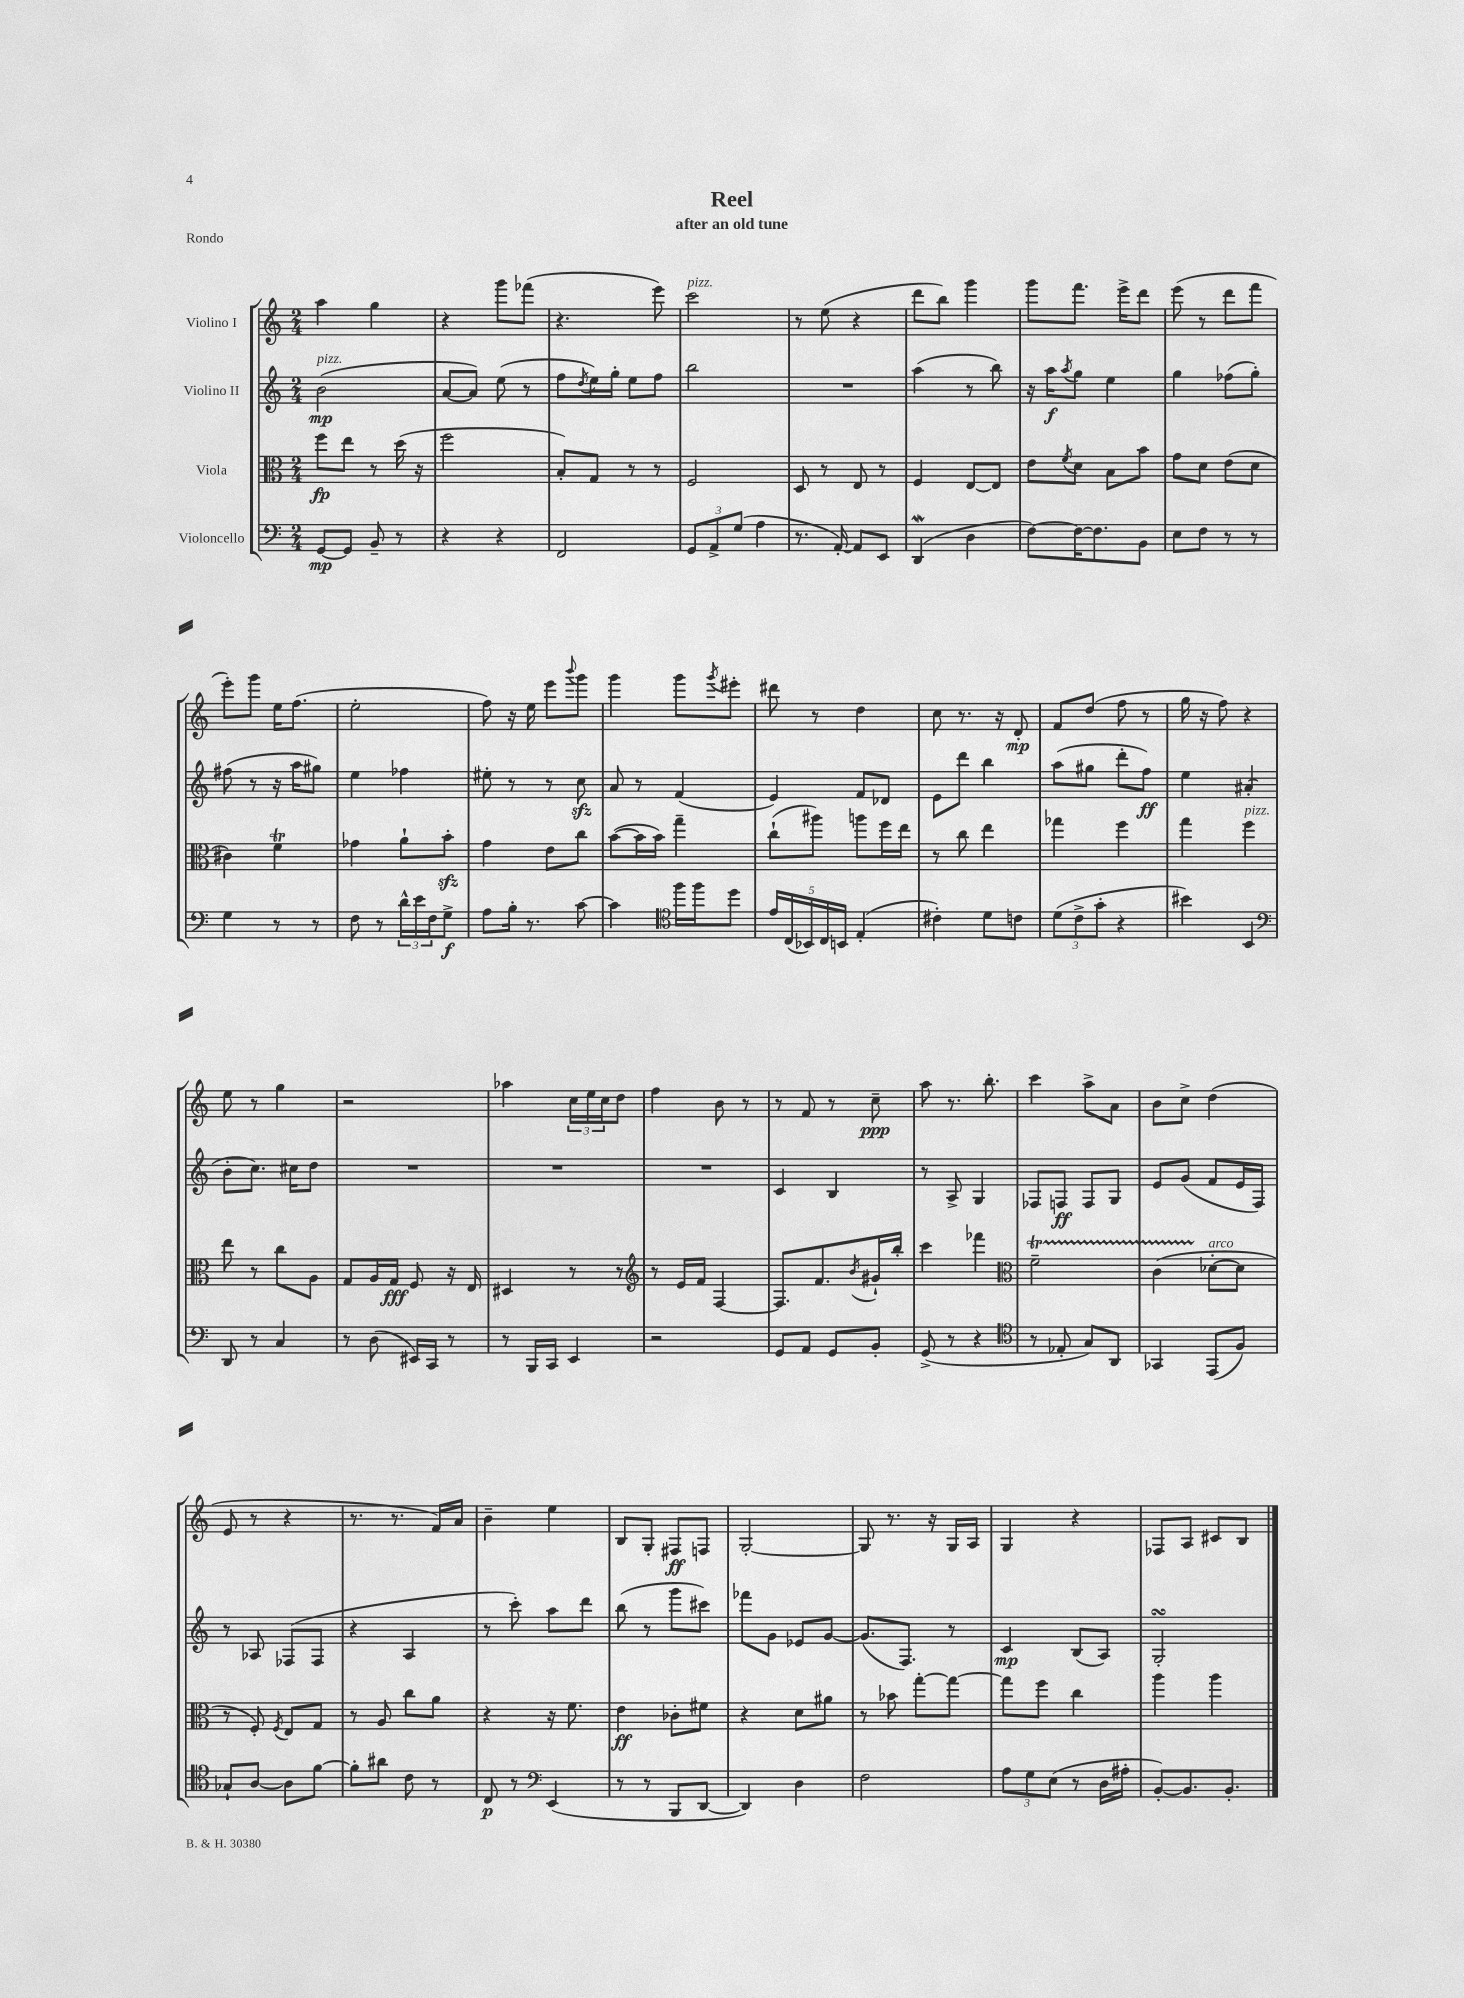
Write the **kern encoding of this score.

**kern	**kern	**kern	**kern
*staff4	*staff3	*staff2	*staff1
*clefF4	*clefC3	*clefG2	*clefG2
*k[]	*k[]	*k[]	*k[]
*M2/4	*M2/4	*M2/4	*M2/4
[8GG	8ff	(2b	4aa
8GG]	8ee	.	.
8BB~	8r	.	4gg
8r	(16dd	.	.
.	16r	.	.
=	=	=	=
4r	2ff	[8a	4r
.	.	8a])	.
4r	.	(8ee	8ggg
.	.	8r	(8fff-
=	=	=	=
2FF	8B')	8ff	4.r
.	.	8qdd	.
.	8G	16ee)	.
.	.	16gg'	.
.	8r	8ee	.
.	8r	8ff	8eee)
=	=	=	=
12GG	2F	2bb	2ccc
12AA^	.	.	.
(12G	.	.	.
4A	.	.	.
=	=	=	=
8.r	8D	2r	8r
.	8r	.	(8ee
[16AA')	.	.	.
8AA]	8E	.	4r
8EE	8r	.	.
=	=	=	=
(4DD	4F	(4aa	8ddd
.	.	.	8bb)
4D	[8E	8r	4ggg
.	8E]	8bb)	.
=	=	=	=
[8F)	8e	16r	8ggg
.	.	16aa	.
.	8qf	8qaa	.
16F_	8d	8gg	8.fff
8.F]	.	.	.
.	8B	4ee	.
.	.	.	16eee^
8BB	8b	.	8ddd
=	=	=	=
8E	8g	4gg	(8eee
8F	8d	.	8r
8r	(8e	(8ff-	8ddd
8r	8d	8gg')	8fff
=	=	=	=
4G	4c#)	(8ff#	8eee')
.	.	8r	8ggg
8r	4f	16r	16ee
.	.	16aa	(8.ff
8r	.	8gg#)	.
=	=	=	=
8F	4g-	4ee	2ee'
8r	.	.	.
24d^^	8a`	4ff-	.
24e	.	.	.
24F	.	.	.
8G^	8b'	.	.
=	=	=	=
8A	4g	8ee#'	8ff)
16B'	.	8r	16r
8.r	.	.	16ee
.	8e	8r	8eee
.	.	.	8qqbbb
[8c	8cc	8cc	8ggg
=	=	=	=
4c]	([8b	8a	4ggg
.	16b]	8r	.
.	16b)	.	.
*clefC4	*	*	*
16ff	4gg~	(4f	8ggg
16ff	.	.	.
.	.	.	8qggg
8dd	.	.	8eee#'
=	=	=	=
20e	(8cc`	4e)	8ddd#
(20C	.	.	.
20BB-)	.	.	.
.	8aa#)	.	8r
20C	.	.	.
20BB	.	.	.
(4E'	8aa	8f	4dd
.	16ff	8d-	.
.	16ee	.	.
=	=	=	=
4c#')	8r	8e	8cc
.	8cc	8ddd	8.r
8d	4ee	4bb	.
.	.	.	16r
8c	.	.	8d'
=	=	=	=
(12d	4gg-	(8aa	8f
12c^	.	.	.
.	.	8gg#	(8dd
12g'	.	.	.
4r	4ff	8ddd'	8ff
.	.	8ff)	8r
=	=	=	=
4b#)	4gg	4ee	16gg
.	.	.	16r
.	.	.	8ff)
4BB	4ff	(4a#'	4r
=	=	=	=
*clefF4	*	*	*
8DD	8ee	8b'	8ee
8r	8r	8.cc)	8r
4C	8cc	.	4gg
.	.	16cc#	.
.	8A	8dd	.
=	=	=	=
8r	8G	2r	2r
(8D	16A	.	.
.	16G	.	.
16EE#)	8F	.	.
16CC	.	.	.
8r	16r	.	.
.	16E	.	.
=	=	=	=
8r	4D#	2r	4aa-
16BBB	.	.	.
16CC	.	.	.
4EE	8r	.	24cc
.	.	.	24ee
.	.	.	24cc
.	8r	.	8dd
=	=	=	=
*	*clefG2	*	*
2r	8r	2r	4ff
.	16e	.	.
.	16f	.	.
.	[4F	.	8b
.	.	.	8r
=	=	=	=
8GG	8.F]	4c	8r
8AA	.	.	8f
.	8.f	.	.
8GG	.	4B	8r
.	8qb	.	.
8BB'	16g#`	.	8cc~
.	16bb'	.	.
=	=	=	=
(8GG^	4ccc	8r	8aa
8r	.	8A^	8.r
4r	4fff-	4G	.
.	.	.	8.bb'
=	=	=	=
*clefC4	*clefC3	*	*
8r	2f~	8F-	4ccc
8E-'	.	8F	.
8G)	.	8F	8aa^
8AA	.	8G	8a
=	=	=	=
4GG-	(4c	8e	8b
.	.	(8g	8cc^
(8EE	[8d-'	8f	(4dd
8F)	8d-]	16e	.
.	.	16F)	.
=	=	=	=
8G-`	8r	8r	8e
[8A	8F')	8A-	8r
.	8qF	.	.
8A]	8E	(8F-	4r
[8f	8G	8F-	.
=	=	=	=
8f']	8r	4r	8.r
8a#	8A	.	.
.	.	.	8.r
8c	8cc	4A	.
8r	8a	.	16f)
.	.	.	16a
=	=	=	=
8C	4r	8r	4b~
8r	.	8ccc')	.
*clefF4	*	*	*
(4EE	16r	8aa	4ee
.	8.f	.	.
.	.	8ddd	.
=	=	=	=
8r	4e	(8bb	8B
8r	.	8r	8G'
8BBB	8c-'	8ggg	8F#
[8DD	8f#	8ccc#)	8F
=	=	=	=
4DD])	4r	8fff-	[2G'
.	.	8g	.
4D	8d	8e-	.
.	8a#	[8g	.
=	=	=	=
2F	8r	(8.g]	8G]
.	8b-	.	8.r
.	.	8.F)	.
.	[8gg'	.	.
.	.	.	16r
.	8gg_	8r	16G
.	.	.	16A
=	=	=	=
12A	8gg]	4c	4G
12G	.	.	.
.	8ff	.	.
(12E	.	.	.
8r	4cc	(8B	4r
16D	.	8A)	.
16A#'	.	.	.
=	=	=	=
[8BB')	4aa	2G'	8F-
8.BB]	.	.	8A
.	4aa	.	8c#
8.BB'	.	.	.
.	.	.	8B
==	==	==	==
*-	*-	*-	*-
